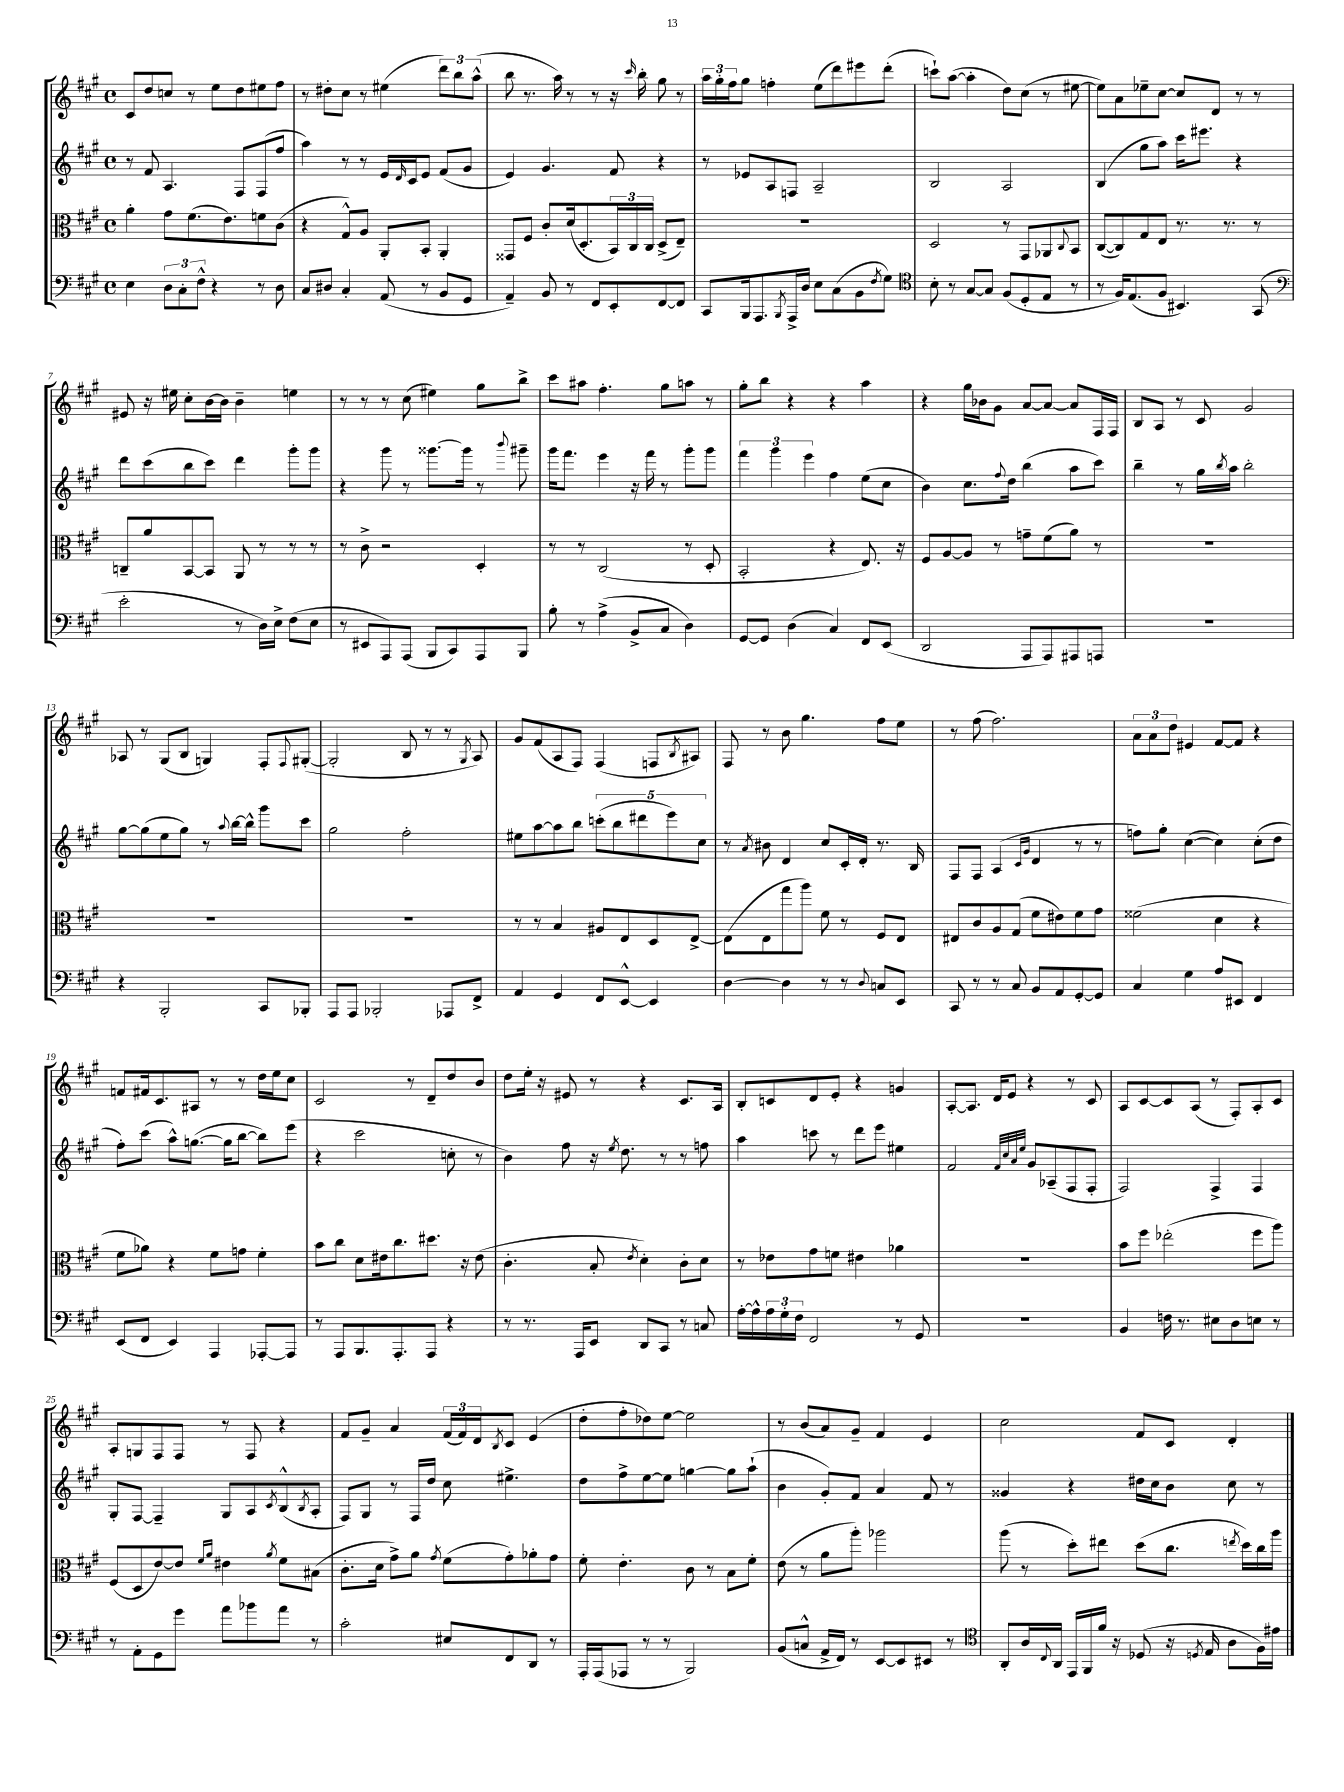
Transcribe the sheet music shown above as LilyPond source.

<<
\new StaffGroup <<
\new Staff = "s0" {
    \clef treble \key a \major \defaultTimeSignature \time 4/4
    cis'8 d''8 c''8 r8 e''8 d''8 eis''8 fis''8 |
    r8 dis''8-. cis''8 r8 eis''4( \tuplet 3/2 { d'''8) b''8 a''8-^( } |
    b''8 r8. a''16) r8 r8 r16 \grace { cis'''16 } b''16-. gis''8 r8 |
    \tuplet 3/2 { a''16 gis''16-. fis''16 } gis''8 f''4-. e''8( d'''8) eis'''8 d'''8-.( |
    c'''8-!) a''8~( a''4-. d''8) cis''8( r8 eis''8~ |
    eis''8) a'8 ees''8-- cis''8~ cis''8 d'8 r8 r8 |
    eis'8 r16 eis''16 cis''8-. b'16~ b'16 b'4-- e''4 |
    r8 r8 r8 cis''8( eis''4) gis''8 b''8-> |
    cis'''8 ais''8 fis''4.-. gis''8 a''8 r8 |
    gis''8-. b''8 r4 r4 a''4 |
    r4 gis''16 bes'16 gis'8 a'8~ a'8~ a'8 fis16 fis16 |
    b8 a8 r8 cis'8 gis'2 |
    aes8 r8 gis8( b8 g4) fis8-. \appoggiatura { fis8 } gis8~-.( |
    gis2-. b8 r8 r8 \acciaccatura { gis8 } a8) |
    gis'8 fis'8( a8 fis8) fis4( f8 \acciaccatura { b8 } ais8) |
    fis8 r8 b'8 gis''4. fis''8 e''8 |
    r8 fis''8( fis''2.) |
    \tuplet 3/2 { a'8 a'8 d''8 } eis'4 fis'8~ fis'8 r4 |
    f'8 fis'16 cis'8. ais8 r8 r8 d''16 e''16 cis''8 |
    cis'2 r8 d'8-- d''8 b'8 |
    d''8 e''16-. r16 eis'8 r8 r4 cis'8. a16 |
    b8-. c'8 d'8 e'8-. r4 g'4 |
    a8~-. a8. d'16 e'8 r4 r8 cis'8 |
    a8 cis'8~ cis'8 a8( r8 fis8-.) a8-. cis'8 |
    a8-. g8 fis8 fis8 r8 fis8 r4 |
    fis'8 gis'8-- a'4 \tuplet 3/2 { fis'16( fis'16) d'16 } \acciaccatura { b8 } cis'8 e'4( |
    d''8-. fis''8-. des''8) e''8~ e''2 |
    r8 b'8( a'8) gis'8-- fis'4 e'4 |
    cis''2 fis'8 cis'8 d'4-. \bar "|." |
}
\new Staff = "s1" {
    \clef treble \key a \major \defaultTimeSignature \time 4/4
    r8 fis'8 a4. fis8 fis8( fis''8 |
    a''4) r8 r8 e'16 \grace { d'16 } cis'16 e'8 fis'8( gis'8 |
    e'4) gis'4. fis'8 r4 |
    r8 ees'8 a8 f8 a2-- |
    b2 a2 |
    b4( gis''8 a''8) cis'''16 eis'''8. r4 |
    d'''8 cis'''8( b''8 cis'''8) d'''4 gis'''8-. gis'''8 |
    r4 gis'''8 r8 gisis'''8.~ gisis'''16 r8 \appoggiatura { b'''8 } gis'''8-- |
    gis'''16 fis'''8. e'''4 r16 fis'''16 r8 gis'''8-. gis'''8 |
    \tuplet 3/2 { fis'''4 gis'''4 e'''4 } fis''4 e''8( cis''8 |
    b'4) cis''8. \appoggiatura { fis''8 } d''16 b''4( a''8 cis'''8) |
    b''4-- r8 gis''16 \acciaccatura { b''8 } a''16 b''2-. |
    gis''8~ gis''8( e''8 gis''8) r8 \appoggiatura { a''8 } b''16~ b''16-^ gis'''8 cis'''8 |
    gis''2 fis''2-. |
    eis''8 a''8~ a''8 b''8 \tuplet 5/4 { c'''8-.( b''8 dis'''8 e'''8) cis''8 } |
    r8 \acciaccatura { a'8 } bis'8 d'4 cis''8 cis'16-. d'16-. r8. b16 |
    fis8 fis8 a4( \grace { cis'16 gis'16 } d'4 r8 r8 |
    f''8) gis''8-. cis''4~( cis''4) cis''8-.( d''8 |
    fis''8-.) cis'''8( a''8-^) g''8.~( g''16 b''8~ b''8) e'''8( |
    r4 cis'''2 c''8-. r8 |
    b'4) fis''8 r16 \acciaccatura { e''8 } d''8. r8 r8 f''8 |
    a''4 c'''8 r8 d'''8 e'''8 eis''4 |
    fis'2 \grace { fis'32 cis''32 a'32 e''32 } gis'8 aes8--( fis8 fis8-. |
    fis2) fis4-> fis4 |
    gis8-. fis8~ fis4-- gis8 a8 \acciaccatura { cis'8 } b8-^( \acciaccatura { b8 } a8-. |
    fis8) gis8 r8 fis16 d''16 cis''8 eis''4.-> |
    d''8 fis''8-> e''8~ e''8 g''4~ g''8 a''8-!( |
    b'4 gis'8-.) fis'8 a'4 fis'8 r8 |
    gisis'4 r4 dis''16 cis''16 b'8 cis''8 r8 \bar "|." |
}
\new Staff = "s2" {
    \clef alto \key a \major \defaultTimeSignature \time 4/4
    a'4-. gis'8 fis'8.( e'8.) f'8 cis'8( |
    r4 gis8-^) a8 a,8-. b,8-. a,4-. |
    gisis,8 fis8 cis'8-. d'16( d8.-. \tuplet 3/2 { b,16) cis16 cis16 } d8->( e8--) |
    R1 |
    d2 r8 gis,8 aes,8 \appoggiatura { cis8 } b,8 |
    cis8~( cis8) gis8 e8 r8. r8. r8 |
    c8-- a'8 b,8~ b,8 a,8 r8 r8 r8 |
    r8 cis'8-> r2 d4-. |
    r8 r8 cis2( r8 d8-. |
    b,2-. r4 e8.) r16 |
    fis8 a8~ a8 r8 g'8-- fis'8( a'8) r8 |
    R1 |
    R1 |
    R1 |
    r8 r8 b4 ais8 e8 d8 e8~-> |
    e8( e8 gis''8 a''8) fis'8 r8 fis8 e8 |
    eis8 cis'8 a8 gis8( fis'8 eis'8) fis'8 gis'8 |
    fisis'2( d'4 r4 |
    fis'8 aes'8) r4 fis'8 g'8 fis'4-. |
    b'8 cis''8 d'8 eis'16 cis''8. dis''8. r16 eis'8( |
    cis'4.-. b8-. \acciaccatura { e'8 } d'4-.) cis'8-. d'8 |
    r8 ees'8 gis'8 f'8 eis'4 aes'4 |
    R1 |
    b'8 fis''8 ees''2-.( fis''8 a''8) |
    fis8( d8 e'8~) e'8 \grace { fis'16 a'16 } eis'4 \acciaccatura { a'8 } fis'8 bis8( |
    cis'8.-. d'16 gis'8->) a'8 \acciaccatura { gis'8 } fis'8( gis'8-.) aes'8-. gis'8 |
    fis'8-. e'4.-. cis'8 r8 b8 fis'8-. |
    e'8( r8 a'8 a''8-.) aes''2 |
    a''8( r8 d''8-.) eis''8 d''8( cis''8. \acciaccatura { e''8 } d''16) cis''16 a''16 \bar "|." |
}
\new Staff = "s3" {
    \clef bass \key a \major \defaultTimeSignature \time 4/4
    e4 \tuplet 3/2 { d8 cis8-. fis8-^ } r4 r8 d8 |
    cis8 dis8 cis4-. a,8( r8 b,8 gis,8 |
    a,4--) b,8 r8 fis,8 e,8-. fis,8~ fis,8 |
    cis,8 b,,16 a,,8. \acciaccatura { b,,8 } a,,16-> d16 e8 cis8( b,8 \acciaccatura { fis8 } gis8) |
    \clef tenor b8-. r8 gis8~ gis8 fis8( d8-. e8 r8 |
    r8 fis16) e8.( fis8 bis,4.) gis,8( |
    \clef bass e'2-. r8 d16) e16-> fis8( e8 |
    r8 eis,8 a,,8) a,,8( b,,8 cis,8) a,,8 b,,8 |
    b8-. r8 a4->( b,8-> cis8 d4) |
    gis,8~ gis,8 d4( cis4) fis,8 e,8( |
    d,2 a,,8 a,,8) ais,,8 a,,8 |
    R1 |
    r4 b,,2-. cis,8 bes,,8-. |
    a,,8 a,,8 bes,,2-. aes,,8 fis,8-> |
    a,4 gis,4 fis,8 e,8~-^ e,4 |
    d4~ d4 r8 r8 \appoggiatura { d8 } c8 e,8 |
    cis,8 r8 r8 cis8 b,8 a,8 gis,8~-. gis,8 |
    cis4 gis4 a8 eis,8 fis,4 |
    e,8( fis,8 e,4) a,,4 aes,,8~-. aes,,8 |
    r8 a,,8 b,,8. a,,8.-. a,,8 r4 |
    r8 r8. a,,16 e,8 d,8 cis,8 r8 c8 |
    a16~-. a16-^ \tuplet 3/2 { a16 gis16-. fis16 } fis,2 r8 gis,8 |
    R1 |
    b,4 f16 r8. eis8 d8 e8 r8 |
    r8 a,8-. gis,8 gis'8 a'8 bes'8 a'8 r8 |
    cis'2-. eis8 fis,8 d,8 r8 |
    a,,16-. a,,16( aes,,8 r8 r8 b,,2) |
    b,8( c8-^ a,16-> fis,16) r8 e,8~ e,8 eis,8 r8 |
    \clef tenor a,8-. a16 \appoggiatura { cis8 } a,16 e,16 fis,16 fis'16 r16 des8( r16 \acciaccatura { d8 } e16 a8 fis16) eis'16 \bar "|." |
}
>>
>>
